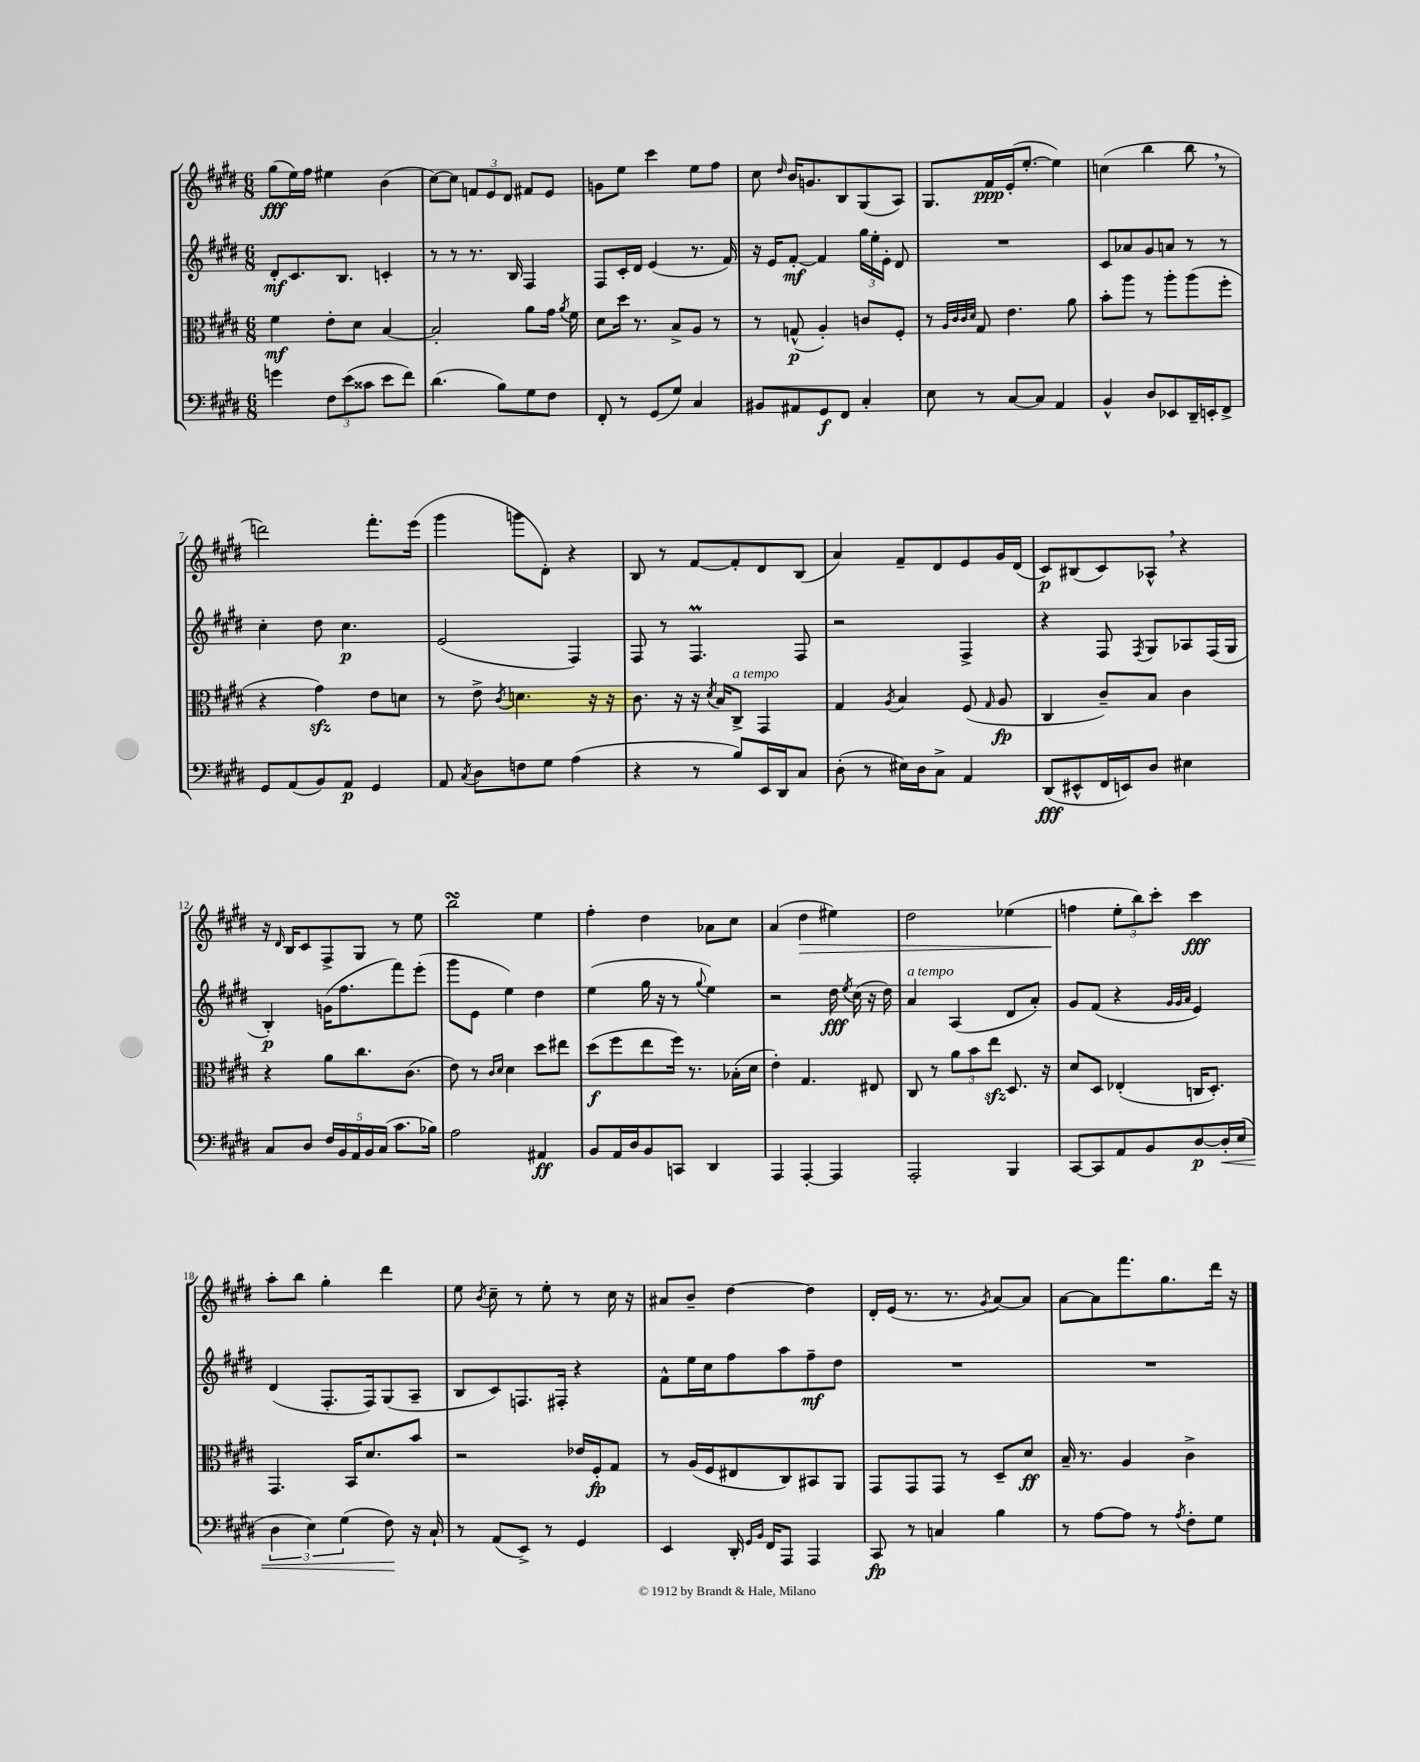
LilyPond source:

<<
\new StaffGroup <<
\new Staff = "s0" {
    \clef treble \key e \major \numericTimeSignature \time 6/8
    \autoBeamOff gis''8[\fff( e''16) fis''16] eis''4 b'4( |
    cis''8[~) cis''8] \tuplet 3/2 { f'8[ e'8 dis'8] } fis'8[ e'8] |
    g'8[ e''8] cis'''4 e''8[ fis''8] |
    cis''8 \grace { dis''16 } b'16[ g'8. b8 gis8( a8]) |
    gis8.[ fis'16\ppp e'16-.( e''8.]~-. e''4) |
    c''4( b''4 b''8 \breathe r8 |
    d'''2) fis'''8.[-. e'''16]( |
    gis'''4 g'''8[ dis'8]-.) r4 |
    b8 r8 fis'8[~ fis'8-. dis'8 b8]( |
    a'4) fis'8[-- dis'8 e'8 gis'16 dis'16]( |
    cis'8[\p) bis8( cis'8) aes8]-^ \breathe r4 |
    r16 \grace { dis'16 } b16[ cis'8 fis8-> gis8] r8 e''8 |
    b''2\turn e''4 |
    fis''4-. dis''4 aes'8[ cis''8] |
    a'4( dis''4\> eis''4) |
    dis''2 ees''4( |
    f''4\! \tuplet 3/2 { e''8[-. b''8) cis'''8]-. } cis'''4\fff |
    a''8[-. b''8] gis''4-. dis'''4 |
    e''8 \acciaccatura { b'8 } cis''8-- r8 e''8-. r8 cis''16 r16 |
    ais'8[ b'8]-- dis''4~ dis''4 |
    dis'16[-. e'16]( r8. r8. \acciaccatura { gis'8 } a'8[~) a'8] |
    a'8[~ a'8 fis'''8. gis''8. dis'''16] r16 \bar "|." |
}
\new Staff = "s1" {
    \clef treble \key e \major \numericTimeSignature \time 6/8
    \autoBeamOff dis'8[-.\mf cis'8. b8.] c'4-. |
    r8 r8 r8. b16 fis4 |
    fis8[ cis'16-. dis'16] e'4( r8. fis'16) |
    r16 e'16[ fis'8]~-.\mf fis'4 \tuplet 3/2 { gis''16[ e''16-. e'16]-. } dis'8 |
    R2. |
    cis'8[ aes'8 gis'8 a'8] r8 r8 |
    cis''4-. dis''8 cis''4.\p |
    e'2( fis4) |
    fis8 r8 fis4.\prall fis8 |
    r2 fis4-> |
    r4 fis8 \acciaccatura { fis8 } gis8[ aes8 fis16( gis16] |
    b4-.\p) g'16[( fis''8. fis'''8) e'''8]-.( |
    gis'''8[ e'8] e''4) dis''4 |
    e''4( gis''16 r16 r8 \appoggiatura { gis''8 } e''4) |
    r2 dis''16\fff \acciaccatura { e''8 } cis''16( r16 dis''16) |
    a'4^\markup { \italic "a tempo" } a4( dis'8[ a'8]-.) |
    gis'8[ fis'8]( r4 \grace { gis'32[ gis'32 a'32] } e'4) |
    dis'4( fis8.[-. fis16) gis8( a8]-- |
    b8[ cis'8) f8. fis16]-. r4 |
    fis'8[-^ e''16 cis''16 fis''8 a''8 fis''8--\mf dis''8] |
    R2. |
    R2. \bar "|." |
}
\new Staff = "s2" {
    \clef alto \key e \major \numericTimeSignature \time 6/8
    \autoBeamOff fis'4\mf e'8[-. dis'8] b4~ |
    b2-. a'8[ gis'16] \acciaccatura { a'8 } fis'16 |
    dis'8[ dis''16] r8. b8[-> a8] r8 |
    r8 g8-^\p( a4-.) c'8[ fis8]-. |
    r8 \grace { a32[ cis'32 cis'32 dis'32] } gis8 e'4. a'8 |
    b'8[-. a''8] r8 a''8[-. a''8( fis''8]-. |
    r4 gis'4\sfz) e'8[ d'8] |
    r8 e'8-> \acciaccatura { cis'8 } d'4. r16 r16 |
    cis'8. r16 r16 \acciaccatura { dis'8 } b16[ cis8]->^\markup { \italic "a tempo" } gis,4 |
    gis4 \acciaccatura { a8 } b4 fis8( \grace { gis16 } a8\fp |
    cis4 cis'8[--) b8] cis'4 |
    r4 a'8[ cis''8. cis'8.]( |
    e'8) r8 \grace { cis'16[ dis'16] } dis'4 dis''8[ eis''8] |
    dis''8[\f( fis''8 e''8 fis''16]) r8. bes16[-.( dis'16] |
    e'4-.) gis4. eis8 |
    cis8 r8 \tuplet 3/2 { a'8[ b'8 e''8]\sfz } dis8. r16 |
    dis'8[ dis8] ees4-.( c16[ dis8.]-.) |
    gis,4. b,16[ dis'8. b'8] |
    r2 ees'16[ fis16-.\fp gis8] |
    r8 a16[( fis16 eis8 cis8) bis,8 a,8] |
    gis,8[ gis,8 gis,8] r8 dis8[-- dis'8]\ff |
    b16-- r8. a4 cis'4-> \bar "|." |
}
\new Staff = "s3" {
    \clef bass \key e \major \numericTimeSignature \time 6/8
    \autoBeamOff g'4 \tuplet 3/2 { fis8[ e'8( cisis'8] } e'8[ fis'8]) |
    dis'4.( b8[) gis8 fis8] |
    fis,8-. r8 gis,8[( gis8]) cis4 |
    bis,8[ ais,8 gis,8\f fis,8] cis4-. |
    e8 r8 cis8[~ cis8] a,4 |
    b,4-^ dis8[ ees,8 dis,16-- e,16-. fis,8]-> |
    gis,8[ a,8( b,8) a,8]\p gis,4 |
    a,8 \acciaccatura { cis8 } dis8[ f8 gis8] a4( |
    r4 r8 b8[) e,16 dis,16 cis8] |
    dis8-.( r8 eis16[) dis16 cis8]-> a,4 |
    dis,8[\fff( eis,8-^ fis,16 e,16) dis8] eis4 |
    cis8[ dis8] \tuplet 5/4 { fis16[ b,16 a,16 b,16 cis16]( } cis'8.[ bes16]) |
    a2 ais,4\ff |
    b,8[ a,16 dis16 b,8 c,8] dis,4 |
    a,,4 a,,4~-. a,,4 |
    a,,2-. b,,4 |
    cis,8[~ cis,8 a,8 b,8 dis8~\p dis16-.\< e16]( |
    \tuplet 3/2 { dis4 e4) gis4( } fis8\!) r16 cis16-! |
    r8 a,8[( e,8]->) r8 gis,4 |
    e,4 dis,16-. \grace { gis,16[ b,16] } fis,16[ a,,8] a,,4 |
    cis,8\fp r8 c4 b4 |
    r8 a8[~ a8] r8 \acciaccatura { a8 } fis8[-. gis8] \bar "|." |
}
>>
>>
